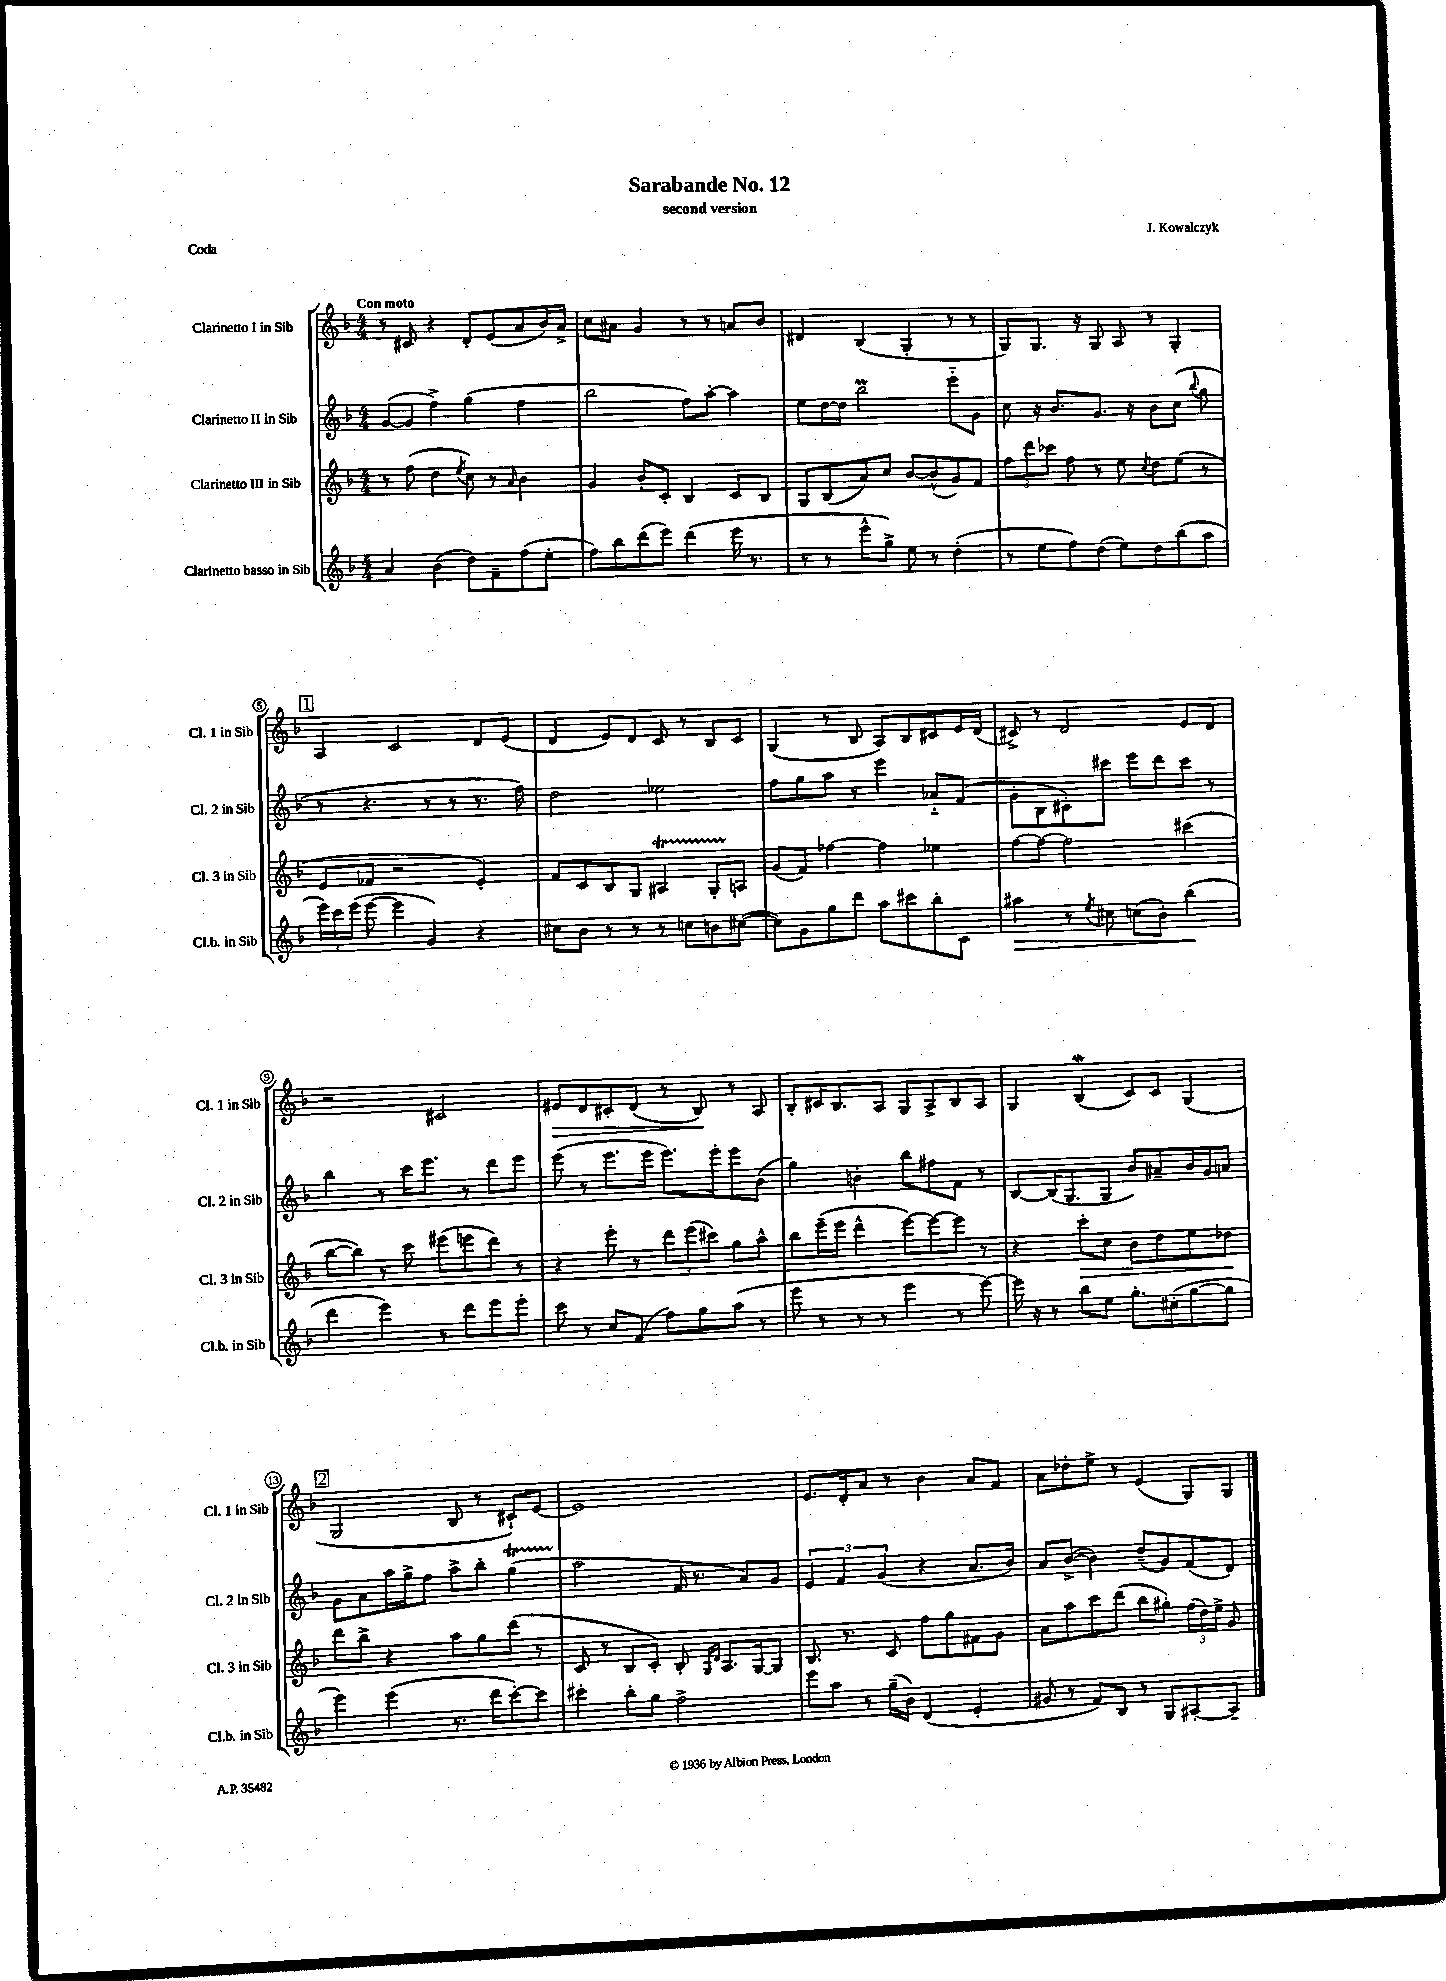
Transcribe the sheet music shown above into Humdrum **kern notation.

**kern	**kern	**kern	**kern
*staff4	*staff3	*staff2	*staff1
*clefG2	*clefG2	*clefG2	*clefG2
*k[b-]	*k[b-]	*k[b-]	*k[b-]
*M4/4	*M4/4	*M4/4	*M4/4
4a	8r	([8g	8r
.	(8ff	8g]	8c#
(4b-	4dd	4ff^)	4r
.	8qee	.	.
8dd)	8cc)	(4gg	8d'
8f~	8r	.	(8e
.	16qqa	.	.
(8ff	4b-	4ff	8a
8ee'	.	.	16b-)
.	.	.	16a^
=	=	=	=
8ff)	4g	2bb-	8cc
8bb-	.	.	8a#
(8ddd	8b-'	.	4g
8eee)	8c'	.	.
(4ddd	4B-	8ff)	8r
.	.	[8aa'	8r
16eee	8c	4aa]	8a
8.r	.	.	.
.	8B-	.	8b-
=	=	=	=
8r	8G	8ee	4d#
8r	(8B-	[16dd	.
.	.	16dd]	.
8eee^^	8a)	2bb-	(4B-
8gg^)	8cc	.	.
8ee	[8b-	.	4G'
8r	(8b-^^]	.	.
(4dd'	8g)	8eee'~	8r
.	8f	8g	8r
=	=	=	=
8r	12ff	8cc	8G)
.	12ddd	.	.
8ee	.	16r	8.G
.	12ccc-	.	.
.	.	8.b-	.
8ff)	8ff	.	.
.	.	.	16r
(8dd	8r	8.g	8G
8ee)	8ee	.	8A
.	.	16r	.
.	8qcc	.	.
8dd	8dd	8b-	8r
(8bb-	(8ee	(8cc	4G'
.	.	8qqbb-	.
8aa	8r	8gg	.
=	=	=	=
24eee)	8e	8r	4A
24ccc	.	.	.
(24eee	.	.	.
[8eee	8f-	4.r	.
4eee]	2r	.	2c
4g)	.	8r	.
.	.	8r	.
4r	4e')	8.r	8d
.	.	.	(8e
.	.	16ff)	.
=	=	=	=
8cc#	8f	2dd	4d
8b-	8c	.	.
8r	8B-	.	8e)
8r	8G	.	8d
8r	4A#	2ee-	8c
8cc	.	.	8r
8b	8G'	.	8B-
([8cc#	8A	.	8c
=	=	=	=
8cc#])	(8g	8ff	(4G
8g	8f)	8gg	.
8gg	[4ff-	8aa	8r
8ddd	.	8r	8B-
8aa	4ff-]	4eee	8A)
8ccc#	.	.	8B-
8bb-'	4ee-	8a-'~	8c#
8c	.	(8f	16e
.	.	.	(16d
=	=	=	=
4aa#	[8ff	8g'	8c#^)
.	8ff_	8B-	8r
8r	2ff]	8c#')	2d
8qee	.	.	.
8cc#	.	8ccc#	.
(8cc	.	8eee	.
8b-')	.	8ddd	.
(4bb-	(4ccc#	8ccc#	8e
.	.	8r	8d
=	=	=	=
4ddd	[8bb-	4bb-	2r
.	8bb-])	.	.
4eee)	8r	8r	.
.	8ccc	16ccc	.
.	.	8.eee	.
8r	(8eee#	.	2c#
8ddd	8eee	8r	.
8eee	8ddd)	8ddd	.
8eee'	8r	8eee	.
=	=	=	=
8ccc	4r	(8eee	8e#
8r	.	8r	8d
8cc	8eee'	8.eee	8c#'
(8f	8r	.	(8d
.	.	16eee	.
8ff)	12ddd	8.eee)	8r
.	(12eee	.	.
8gg	.	.	8B-)
.	12ccc#)	.	.
.	.	16eee'	.
(8aa	8gg	8eee	8r
8r	8aa^^	(8b-	8A
=	=	=	=
8eee	8bb-	4gg)	8B-'
8r	(16eee~	.	16c#
.	16eee	.	8.B-
8r	4ddd^^	4b'	.
8r	.	.	8A
4eee	[8eee)	8bb-	8G
.	8eee_	8ff#	8A^
8r	8eee]	8f	8B-
[8eee)	8r	8r	8A
=	=	=	=
16eee]	4r	[8B-	4G
16r	.	.	.
8r	.	(16B-]	.
.	.	8.G	.
8bb-	8ccc'	.	(4B-
8ee	8cc	8G	.
8.gg'	8b-	8b-)	8c)
.	8dd	8a#~	8c
(16cc#'	.	.	.
[8gg	8ee	16b-	(4G
.	.	16g	.
8gg]	8dd-	8a	.
=	=	=	=
4eee)	8ddd	8g	2G
.	8bb-^	8a	.
(4eee	4r	16aa	.
.	.	16gg^	.
.	.	8ff	.
8.r	8aa	8aa^	8B-
.	8gg	8bb-'	8r
16ddd	.	.	.
[8ccc')	(8ddd	(4gg	8c#`)
8ccc]	8r	.	[8e
=	=	=	=
4ccc#'	8c	2aa	1e]
.	8r	.	.
8bb-'	8B-	.	.
8gg	8c')	.	.
2ff^	8B-'	16f	.
.	.	8.r	.
.	16qqG	.	.
.	16qqd	.	.
.	8.A	.	.
.	.	8a)	.
.	[16G	.	.
.	8G]	8g	.
=	=	=	=
8eee	8.B-	6e	8.e
8aa	.	.	.
.	.	6f	.
.	8.r	.	16d'
8r	.	.	8a
.	.	(6g	.
(16gg~	8c	.	8r
16b-)	.	.	.
(4d	8ff	4r	4b-
.	8gg	.	.
4e'	8f#	8.a	8a
.	8g	.	8f
.	.	16b-)	.
=	=	=	=
8g#	8a	8a	8a
8r	8aa	([8b-^	8dd-'
8f)	8ccc	4b-])	8ee^
8B-	(8ddd	.	8r
8r	8bb-	(8dd~	(4e
8G	8gg#')	8g)	.
[8A#'	(24ff	(8f	8G)
.	24dd)	.	.
.	24ee^	.	.
8A#~]	8g	8d)	8G
==	==	==	==
*-	*-	*-	*-
